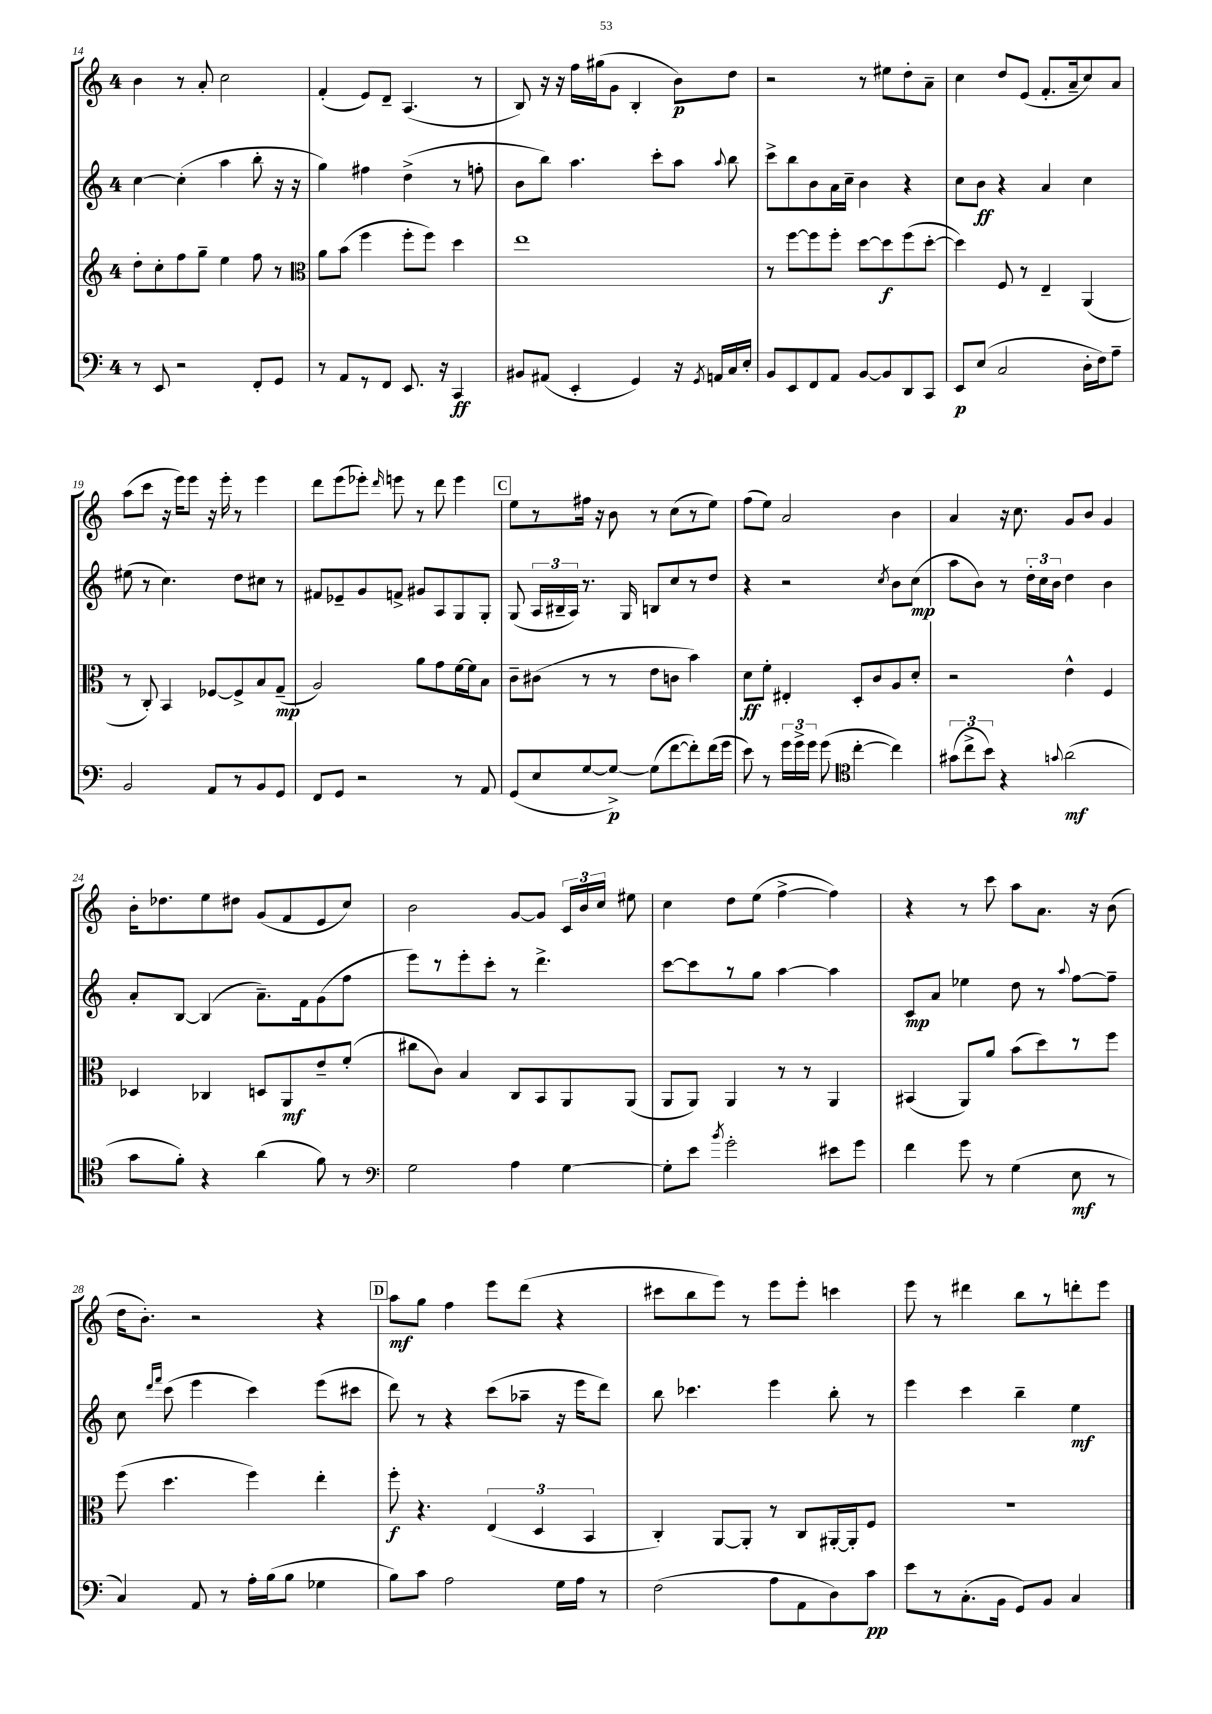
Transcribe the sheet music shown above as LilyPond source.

<<
\new StaffGroup <<
\new Staff = "s0" {
    \clef treble \key c \major \once \override Staff.TimeSignature.style = #'single-digit \time 4/4
    \autoBeamOff b'4 r8 a'8-. c''2 |
    f'4-.( e'8[) d'8]-- a4.( r8 |
    b8) r16 r16 f''16[ gis''16( g'8] b4-. b'8[\p) d''8] |
    r2 r8 eis''8[ d''8-. a'8]-- |
    c''4 d''8[ e'8]( f'8.[-. a'16-- c''8) a'8] |
    a''8[( c'''8] r16 e'''16[) e'''8] r16 e'''16-. r8 e'''4 |
    d'''8[ e'''8( ees'''8]-.) \grace { d'''16 } e'''8 r8 d'''8 e'''4 |
    \mark \markup { \box "C" } e''8[ r8 fis''16] r16 b'8 r8 c''8[( r8 e''8]) |
    f''8[( e''8]) a'2 b'4 |
    a'4 r16 c''8. g'8[ b'8] g'4 |
    b'16[-. des''8. e''8 dis''8] g'8[( f'8 e'8 c''8]) |
    b'2 g'8[~ g'8] \tuplet 3/2 { c'16[ b'16 c''16] } eis''8 |
    c''4 d''8[ e''8]( f''4~-> f''4) |
    r4 r8 c'''8 a''8[ a'8.] r16 b'8( |
    d''16[ b'8.]-.) r2 r4 |
    \mark \markup { \box "D" } a''8[\mf g''8] f''4 e'''8[ d'''8]( r4 |
    cis'''8[ b''8 e'''8]) r8 e'''8[ e'''8]-. c'''4 |
    e'''8 r8 dis'''4 b''8[ r8 d'''8-. e'''8] \bar "|." |
}
\new Staff = "s1" {
    \clef treble \key c \major \once \override Staff.TimeSignature.style = #'single-digit \time 4/4
    \autoBeamOff c''4~ c''4-.( a''4 b''8-. r16 r16 |
    g''4) fis''4 d''4->( r8 f''8-. |
    b'8[ b''8]) a''4. c'''8[-. a''8] \appoggiatura { a''8 } b''8 |
    c'''8[-> b''8 b'8 a'16 c''16]-- b'4 r4 |
    c''8[ b'8]\ff r4 a'4 c''4 |
    eis''8( r8 c''4.) d''8[ cis''8] r8 |
    fis'8[ ees'8-- g'8 f'8]-> gis'8[ a8 g8 g8]-. |
    \mark \markup { \box "C" } g8( \tuplet 3/2 { a16[ bis16-- a16]) } r8. g16 b8[ c''8 r8 d''8] |
    r4 r2 \acciaccatura { c''8 } b'8[ c''8]\mp( |
    a''8[ b'8]) r8 \tuplet 3/2 { d''16[-. c''16 b'16] } d''4 b'4 |
    a'8[-. b8]~ b4( a'8.[--) f'16 g'8( f''8] |
    e'''8[) r8 e'''8-. c'''8]-. r8 d'''4.-> |
    c'''8[~ c'''8 r8 g''8] a''4~ a''4 |
    c'8[\mp a'8] ees''4 d''8 r8 \appoggiatura { a''8 } f''8[~ f''8]-- |
    c''8 \grace { d'''16[ f'''16] } c'''8( e'''4 c'''4) e'''8[( cis'''8] |
    \mark \markup { \box "D" } d'''8) r8 r4 c'''8[( aes''8]-- r16 e'''16[ d'''8]) |
    b''8 ces'''4. e'''4 b''8-. r8 |
    e'''4 c'''4 b''4-- e''4\mf \bar "|." |
}
\new Staff = "s2" {
    \clef treble \key c \major \once \override Staff.TimeSignature.style = #'single-digit \time 4/4
    \autoBeamOff d''8[-. c''8-. f''8 g''8]-- e''4 f''8 r8 |
    \clef alto a'8[ b'8]( f''4 f''8[-. f''8]) d''4 |
    e''1 |
    r8 f''8[~ f''8 f''8]-. d''8[~ d''8\f f''8( d''8]~-. |
    d''4) f8 r8 e4-- a,4( |
    r8 c8-.) b,4 fes8[~ fes8-> b8 g8]--\mp( |
    a2) a'8[ g'8 f'16~ f'16 b8] |
    \mark \markup { \box "C" } c'8[-- cis'8]( r8 r8 e'8[ c'8] b'4) |
    d'8[\ff f'8]-. eis4-. d8[-. c'8 a8 d'8]-. |
    r2 e'4-^ f4 |
    des4 ces4 d8[ a,8\mf e'8-- f'8]-.( |
    cis''8[ c'8]) b4 c8[ b,8 a,8 a,8]( |
    a,8[ a,8]) a,4 r8 r8 a,4 |
    bis,4( a,8[) a'8] b'8[( d''8) r8 f''8] |
    f''8( d''4. f''4) e''4-. |
    \mark \markup { \box "D" } f''8-.\f r4. \tuplet 3/2 { e4( d4 b,4 } |
    c4-.) a,8[~ a,8]-. r8 c8[ ais,16~-. ais,16-. f8] |
    R1 \bar "|." |
}
\new Staff = "s3" {
    \clef bass \key c \major \once \override Staff.TimeSignature.style = #'single-digit \time 4/4
    \autoBeamOff r8 e,8 r2 f,8[-. g,8] |
    r8 a,8[ r8 f,8] e,8. r16 c,4\ff |
    bis,8[ ais,8]( e,4-. g,4) r16 \acciaccatura { g,8 } a,16[ c16 e16]-. |
    b,8[ e,8 f,8 a,8] b,8[~ b,8 d,8 c,8] |
    e,8[\p e8]( c2 d16[-. f16) a8]-- |
    b,2 a,8[ r8 b,8 g,8] |
    f,8[ g,8] r2 r8 a,8 |
    \mark \markup { \box "C" } g,8[( e8 g8~ g8]~->\p) g8[( f'8~ f'8-.) f'16( g'16] |
    e'8) r8 \tuplet 3/2 { g'16[ g'16-> g'16] } g'8( \clef tenor c''4~-. c''4) |
    \tuplet 3/2 { gis'8[( c''8-> b'8]) } r4 \appoggiatura { g'8 } a'2\mf( |
    g'8[ f'8]-.) r4 a'4( f'8) r8 |
    \clef bass g2 a4 g4~ |
    g8[-. e'8] \acciaccatura { b'8 } g'2-. eis'8[ g'8] |
    f'4 g'8 r8 g4( e8\mf r8 |
    c4) a,8 r8 a16[-. b16( b8] ges4 |
    \mark \markup { \box "D" } b8[) c'8] a2 g16[ a16] r8 |
    f2( a8[ a,8 d8) c'8]\pp |
    e'8[ r8 c8.-.( b,16] g,8[) b,8] c4 \bar "|." |
}
>>
>>
\layout { \context { \Score currentBarNumber = #14 } }
